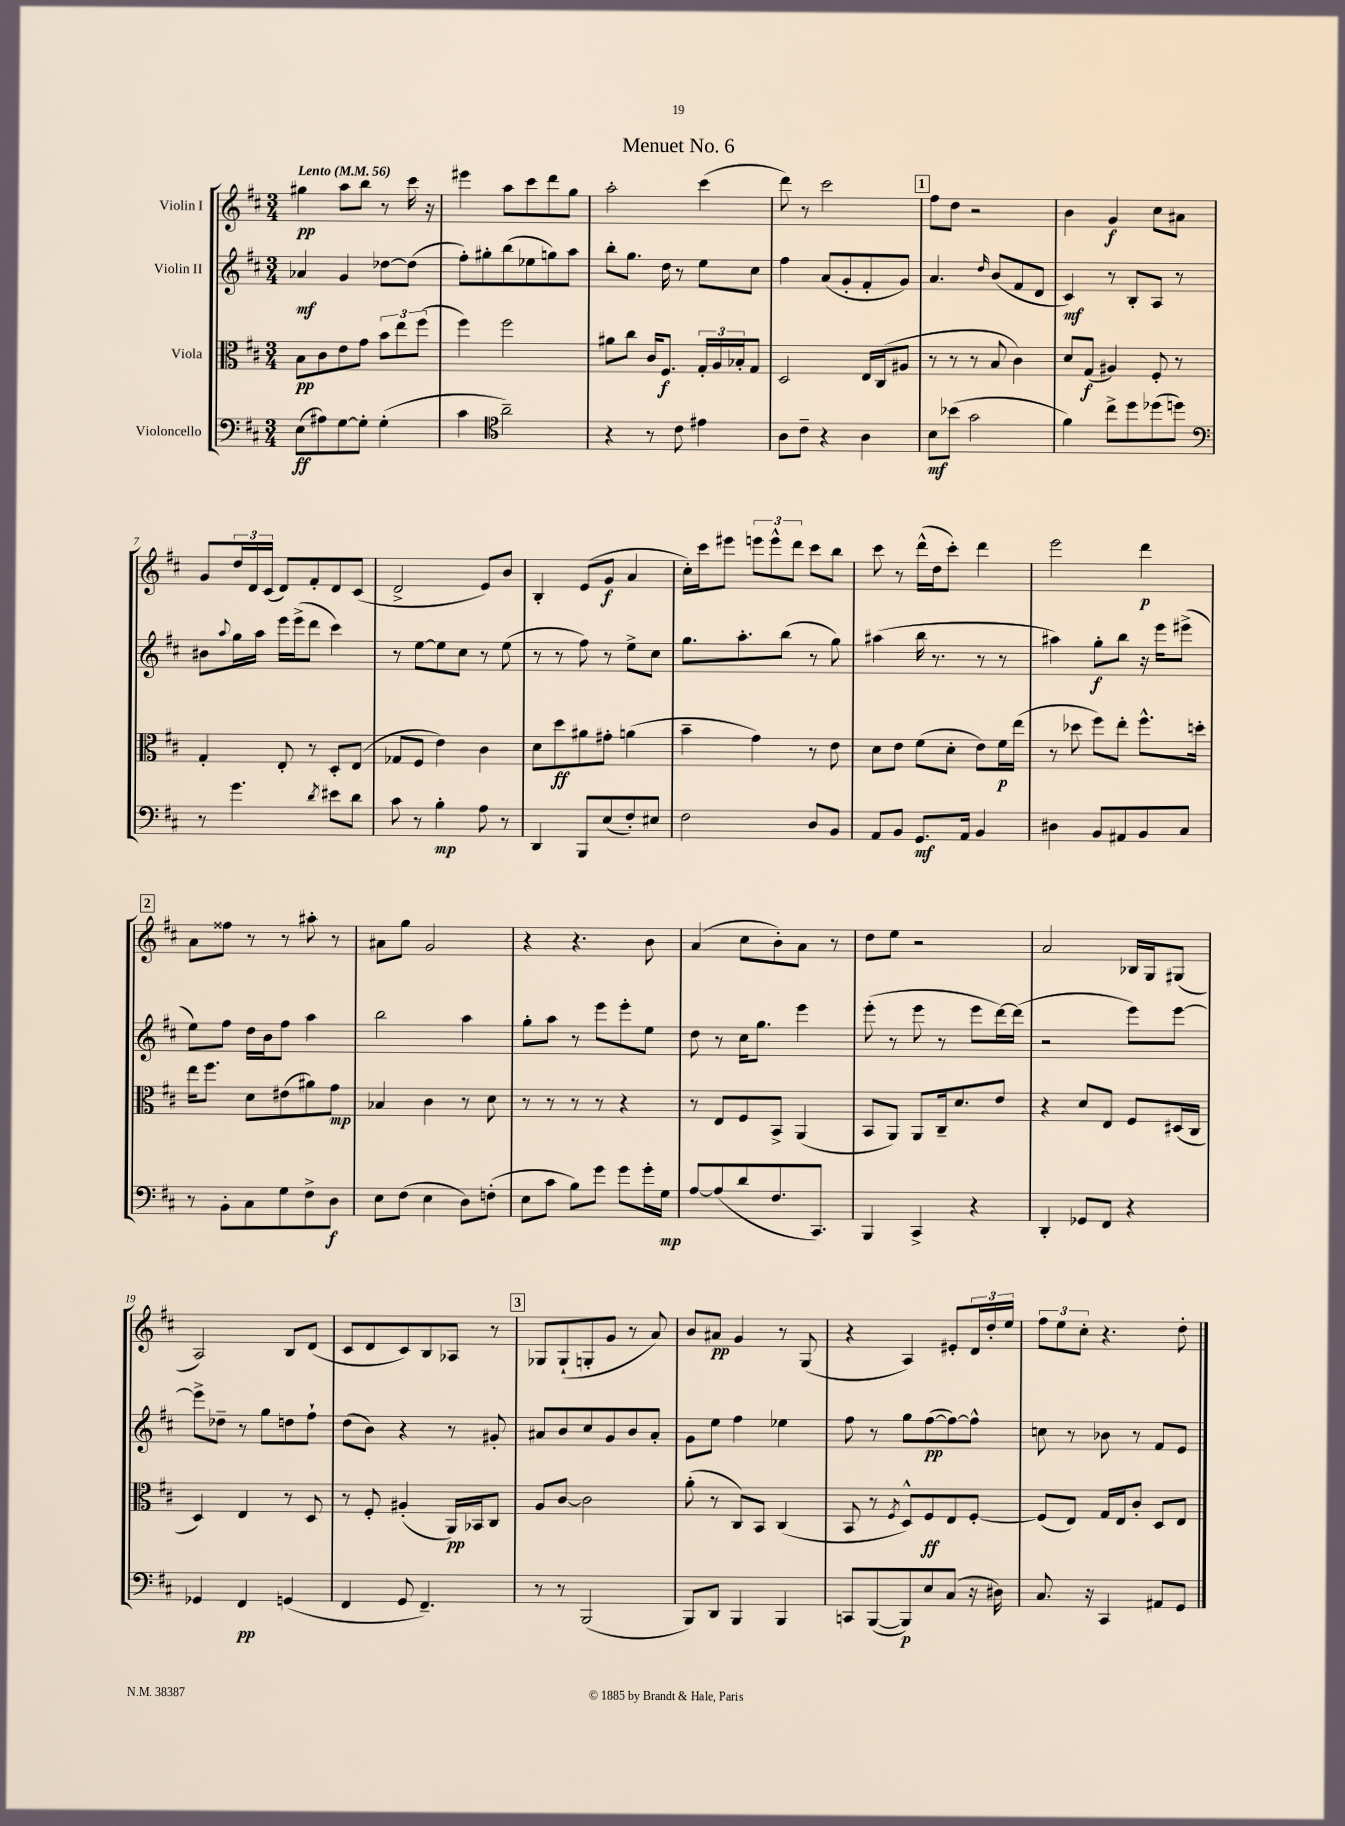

**kern	**dynam	**kern	**dynam	**kern	**dynam	**kern	**dynam
*part4	*part4	*part3	*part3	*part2	*part2	*part1	*part1
*staff4	*staff4	*staff3	*staff3	*staff2	*staff2	*staff1	*staff1
*I"Violoncello	*	*I"Viola	*	*I"Violin II	*	*I"Violin I	*
*clefF4	*	*clefC3	*	*clefG2	*	*clefG2	*
*k[f#c#]	*	*k[f#c#]	*	*k[f#c#]	*	*k[f#c#]	*
*M3/4	*	*M3/4	*	*M3/4	*	*M3/4	*
*MM56	*	*MM56	*	*MM56	*	*MM56	*
=1	=1	=1	=1	=1	=1	=1	=1
!	!	!	!	!	!	!LO:TX:a:B:t=Lento	!
(8E\L	ff	8B\L	pp	4a-X/	mf	4gg#X\	pp
8A#X\)	.	8c#\	.	.	.	.	.
[8G\	.	8e\	.	4g/	.	8aa\L	.
8G'\J]	.	8g\J	.	.	.	8bb\J	.
(4G'\	.	12b\L	.	[8dd-X\L	.	8r	.
.	.	12ee\	.	.	.	.	.
.	.	.	.	(8dd-\J]	.	16ccc#\	.
.	.	(12ff#\J	.	.	.	.	.
.	.	.	.	.	.	16r	.
=2	=2	=2	=2	=2	=2	=2	=2
4c#\	.	4ff#\)	.	8ff#'\L)	.	4eee#X\	.
.	.	.	.	8gg#X'\	.	.	.
*clefC4	*	*	*	*	*	*	*
2a~\)	.	2ff#\	.	(8bb\	.	8aa\L	.
.	.	.	.	8ee-X\	.	8ccc#\	.
.	.	.	.	8ggn\)	.	8ddd\	.
.	.	.	.	8aa\J	.	8gg\J	.
=3	=3	=3	=3	=3	=3	=3	=3
4r	.	8a#X\L	.	8bb'\L	.	2aa'\	.
.	.	8cc#\J	.	8.gg\J	.	.	.
8r	.	16c#/KL	.	.	.	.	.
.	.	8.F#/J	f	16dd\	.	.	.
8c#\	.	.	.	8r	.	.	.
4e#X\	.	24G'/LL	.	8ee\L	.	(4ccc#\	.
.	.	24A/	.	.	.	.	.
.	.	24B-X'/J	.	.	.	.	.
.	.	8G/J	.	8cc#\J	.	.	.
=4	=4	=4	=4	=4	=4	=4	=4
8A\L	.	2D/	.	4ff#\	.	8ddd\)	.
8c#~\J	.	.	.	.	.	8r	.
4r	.	.	.	(8a/L	.	2ccc#\	.
.	.	.	.	8g'/	.	.	.
4A\	.	16E/LL	.	8f#'/	.	.	.
.	.	(16C#/J	.	.	.	.	.
.	.	8A#X/J	.	8g/J)	.	.	.
!!LO:REH:place=s1:t=1
=5	=5	=5	=5	=5	=5	=5	=5
8B\L	mf	8r	.	4.a/	.	8ff#\L	.
(8b-X\J	.	8r	.	.	.	8dd\J	.
2g\	.	8r	.	.	.	2r	.
.	.	.	.	16qqdd/	.	.	.
.	.	8B/	.	(8b/L	.	.	.
.	.	4c#\)	.	8f#/	.	.	.
.	.	.	.	8d/J	.	.	.
=6	=6	=6	=6	=6	=6	=6	=6
4f#\)	.	8d/L	.	4c#/)	mf	4b\	.
.	.	(8G/J	f	.	.	.	.
8cc#^\L	.	4A#X/)	.	8r	.	4g/	f
8dd\	.	.	.	8B'/L	.	.	.
(8dd-X\	.	8F#'/	.	8A/J	.	8cc#\L	.
8ddn\J)	.	8r	.	8r	.	8a#X\J	.
!!LO:LB:g=z
=7	=7	=7	=7	=7	=7	=7	=7
*clefF4	*	*	*	*	*	*	*
8r	.	4G'/	.	8b#X\L	.	8g/L	.
.	.	.	.	8qqaa/	.	.	.
4.g\	.	.	.	16gg\L	.	24dd/L	.
.	.	.	.	.	.	24d/	.
.	.	.	.	16aa\JJ	.	.	.
.	.	.	.	.	.	(24c#/JJ	.
.	.	8E'/	.	16eee\LL	.	8d/L)	.
.	.	.	.	(16eee^\J	.	.	.
.	.	8r	.	8ddd\J	.	8f#'/	.
8qd/	.	.	.	.	.	.	.
8e#X\L	.	8D'/L	.	4ccc#\)	.	8d/	.
8d\J	.	(8E/J	.	.	.	(8c#/J	.
=8	=8	=8	=8	=8	=8	=8	=8
8c#\	.	8G-X/L	.	8r	.	2d^/	.
8r	.	8F#/J	.	[8ee\L	.	.	.
4B'\	mp	4e\)	.	8ee\]	.	.	.
.	.	.	.	8cc#\J	.	.	.
8A\	.	4c#\	.	8r	.	8e/L)	.
8r	.	.	.	(8ee\	.	8b/J	.
=9	=9	=9	=9	=9	=9	=9	=9
4DD/	.	8d\L	.	8r	.	4B'/	.
.	.	8dd\	ff	8r	.	.	.
8BBB/L	.	8a#X\	.	8ff#\)	.	(8e/L	.
(8E/	.	8g#X'\J	.	8r	.	8g/J	f
8F#'/)	.	(4an\	.	8ee^\L	.	4a/	.
8E#X/J	.	.	.	8cc#\J	.	.	.
=10	=10	=10	=10	=10	=10	=10	=10
2F#\	.	4b~\	.	8.gg\L	.	16cc#'\LL)	.
.	.	.	.	.	.	16ccc#\J	.
.	.	.	.	.	.	8eee#X\J	.
.	.	.	.	8.aa'\	.	.	.
.	.	4g\)	.	.	.	12eeen\L	.
.	.	.	.	.	.	12eee^^\	.
.	.	.	.	(8bb\J	.	.	.
.	.	.	.	.	.	12ddd\J	.
8D/L	.	8r	.	8r	.	8ccc#\L	.
8BB/J	.	8e\	.	8gg\)	.	8bb\J	.
=11	=11	=11	=11	=11	=11	=11	=11
8AA/L	.	8d\L	.	(4aa#X\	.	8ccc#\	.
8BB/J	.	8e\J	.	.	.	8r	.
8.GG/L	mf	(8f#\L	.	16bb\	.	(16ddd^^\LL	.
.	.	.	.	8.r	.	16dd\J	.
.	.	8d'\J	.	.	.	8ccc#'\J)	.
16AA/Jk	.	.	.	.	.	.	.
4BB/	.	8e\L)	.	8r	.	4ddd\	.
.	.	16f#\L	p	8r	.	.	.
.	.	(16ee\JJ	.	.	.	.	.
=12	=12	=12	=12	=12	=12	=12	=12
4D#X\	.	8r	.	4aa#X\)	.	2eee\	.
.	.	8dd-X\	.	.	.	.	.
8BB/L	.	8ff#\L)	.	8gg'\L	f	.	.
8AA#X/	.	8ee'\J	.	8bb\J	.	.	.
8BB/	.	8.ff#^^\L	.	16r	.	4ddd\	p
.	.	.	.	16eee\KL	.	.	.
8C#/J	.	.	.	(8eee#X^\J	.	.	.
.	.	16ddn'\Jk	.	.	.	.	.
!!LO:LB:g=z
!!LO:REH:place=s1:t=2
=13	=13	=13	=13	=13	=13	=13	=13
8r	.	16ee\KL	.	8ee\L)	.	8a\L	.
.	.	8.ff#\J	.	.	.	.	.
8BB'\L	.	.	.	8ff#\J	.	8ff##X\J	.
8C#\	.	8d\L	.	16dd\LL	.	8r	.
.	.	.	.	16b\J	.	.	.
8G\	.	(8e#X\	.	8ff#\J	.	8r	.
8F#^\	.	8a#X\)	.	4aa\	.	8aa#X'\	.
8D\J	f	8g\J	mp	.	.	8r	.
=14	=14	=14	=14	=14	=14	=14	=14
8E\L	.	4B-X/	.	2bb\	.	8a#X\L	.
(8F#\J	.	.	.	.	.	8gg\J	.
4E\	.	4c#\	.	.	.	2g/	.
8D\L)	.	8r	.	4aa\	.	.	.
(8Fn'\J	.	8d\	.	.	.	.	.
=15	=15	=15	=15	=15	=15	=15	=15
8E\L	.	8r	.	8gg'\L	.	4r	.
8c#\J	.	8r	.	8aa\J	.	.	.
8B\L)	.	8r	.	8r	.	4.r	.
8g\J	.	8r	.	8eee\L	.	.	.
8g\L	.	4r	.	8eee'\	.	.	.
16g'\L	.	.	.	8ee\J	.	8b\	.
16G\JJ	mp	.	.	.	.	.	.
=16	=16	=16	=16	=16	=16	=16	=16
[8A/L	.	8r	.	8dd\	.	(4a/	.
(8A/]	.	8E/L	.	8r	.	.	.
8d/	.	8F#/	.	16cc#\KL	.	8cc#\L	.
.	.	.	.	8.gg\J	.	.	.
8.F#/	.	8BB^/J	.	.	.	8b'\)	.
.	.	(4AA/	.	4eee\	.	8a\J	.
8.CC#/J)	.	.	.	.	.	.	.
.	.	.	.	.	.	8r	.
=17	=17	=17	=17	=17	=17	=17	=17
4BBB/	.	8BB/L	.	(8eee'\	.	8dd\L	.
.	.	8AA/J)	.	8r	.	8ee\J	.
4CC#^/	.	8AA/L	.	8eee\	.	2r	.
.	.	16C#~/k	.	8r	.	.	.
.	.	8.d/	.	.	.	.	.
4r	.	.	.	8eee\L	.	.	.
.	.	8e/J	.	[16ddd\L)	.	.	.
.	.	.	.	(16ddd\JJ]	.	.	.
=18	=18	=18	=18	=18	=18	=18	=18
4DD'/	.	4r	.	2r	.	2a/	.
8GG-X/L	.	8d/L	.	.	.	.	.
8FF#/J	.	8E/J	.	.	.	.	.
4r	.	8F#/L	.	8eee\L)	.	16B-X/LL	.
.	.	.	.	.	.	16G/J	.
.	.	(16D#X/L	.	[8eee\J	.	(8G#X/J	.
.	.	16C#/JJ	.	.	.	.	.
!!LO:LB:g=z
=19	=19	=19	=19	=19	=19	=19	=19
4GG-X/	.	4D/)	.	8eee^\L]	.	2A/)	.
.	.	.	.	8dd-X~\J	.	.	.
4FF#/	pp	4E/	.	8r	.	.	.
.	.	.	.	8gg\L	.	.	.
(4GGn/	.	8r	.	8ddn\	.	8B/L	.
.	.	8D/	.	8ff#`\J	.	(8d/J	.
=20	=20	=20	=20	=20	=20	=20	=20
4FF#/	.	8r	.	(8dd\L	.	8c#/L	.
.	.	8F#'/	.	8b\J)	.	8d/	.
8GG/	.	(4A#X'/	.	4r	.	8c#/)	.
4.FF#~/)	.	.	.	.	.	8B/	.
.	.	16AA/LL)	pp	8r	.	8A-X/J	.
.	.	16BB-X/J	.	.	.	.	.
.	.	8C#/J	.	8g#X'/	.	8r	.
!!LO:REH:place=s1:t=3
=21	=21	=21	=21	=21	=21	=21	=21
8r	.	8A/L	.	8a#X/L	.	8G-X/L	.
8r	.	[8c#/J	.	8b/	.	(8G-`/	.
(2BBB/	.	2c#\]	.	8cc#/	.	8Gn'/	.
.	.	.	.	8g/	.	8g/J	.
.	.	.	.	8b/	.	8r	.
.	.	.	.	8a#'/J	.	8a/)	.
=22	=22	=22	=22	=22	=22	=22	=22
8BBB/L)	.	(8a'\	.	8g\L	.	8b/L	.
8DD/J	.	8r	.	8ee\J	.	8a#X/J	pp
4BBB/	.	8C#/L)	.	4ff#\	.	4g/	.
.	.	8BB/J	.	.	.	.	.
4BBB/	.	(4C#/	.	4ee-X\	.	8r	.
.	.	.	.	.	.	(8G/	.
=23	=23	=23	=23	=23	=23	=23	=23
8CCn/L	.	8BB/	.	8ff#\	.	4r	.
([8BBB/	.	8r	.	8r	.	.	.
.	.	8qF#/	.	.	.	.	.
8BBB/])	p	8D^^/L)	.	8gg\L	.	4A/)	.
8E/	.	8F#/	ff	([8ff#\	pp	.	.
(8C#/J	.	8E/	.	8ff#\_)	.	8e#X'/L	.
16r	.	[8F#'/J	.	8ff#^^\J]	.	24d/L	.
.	.	.	.	.	.	24dd'/	.
16D#X\)	.	.	.	.	.	.	.
.	.	.	.	.	.	24ee/JJ	.
=24	=24	=24	=24	=24	=24	=24	=24
8.C#/	.	(8F#/L]	.	8ccn\	.	12ff#\L	.
.	.	.	.	.	.	12ee\	.
.	.	8E/J)	.	8r	.	.	.
.	.	.	.	.	.	12cc#'\J	.
16r	.	.	.	.	.	.	.
4CC#/	.	16G/LL	.	8b-X\	.	4.r	.
.	.	16E/J	.	.	.	.	.
.	.	8c#'/J	.	8r	.	.	.
8AA#X/L	.	8D/L	.	8f#/L	.	.	.
8GG/J	.	8E/J	.	8e/J	.	8dd'\	.
==	==	==	==	==	==	==	==
*-	*-	*-	*-	*-	*-	*-	*-
